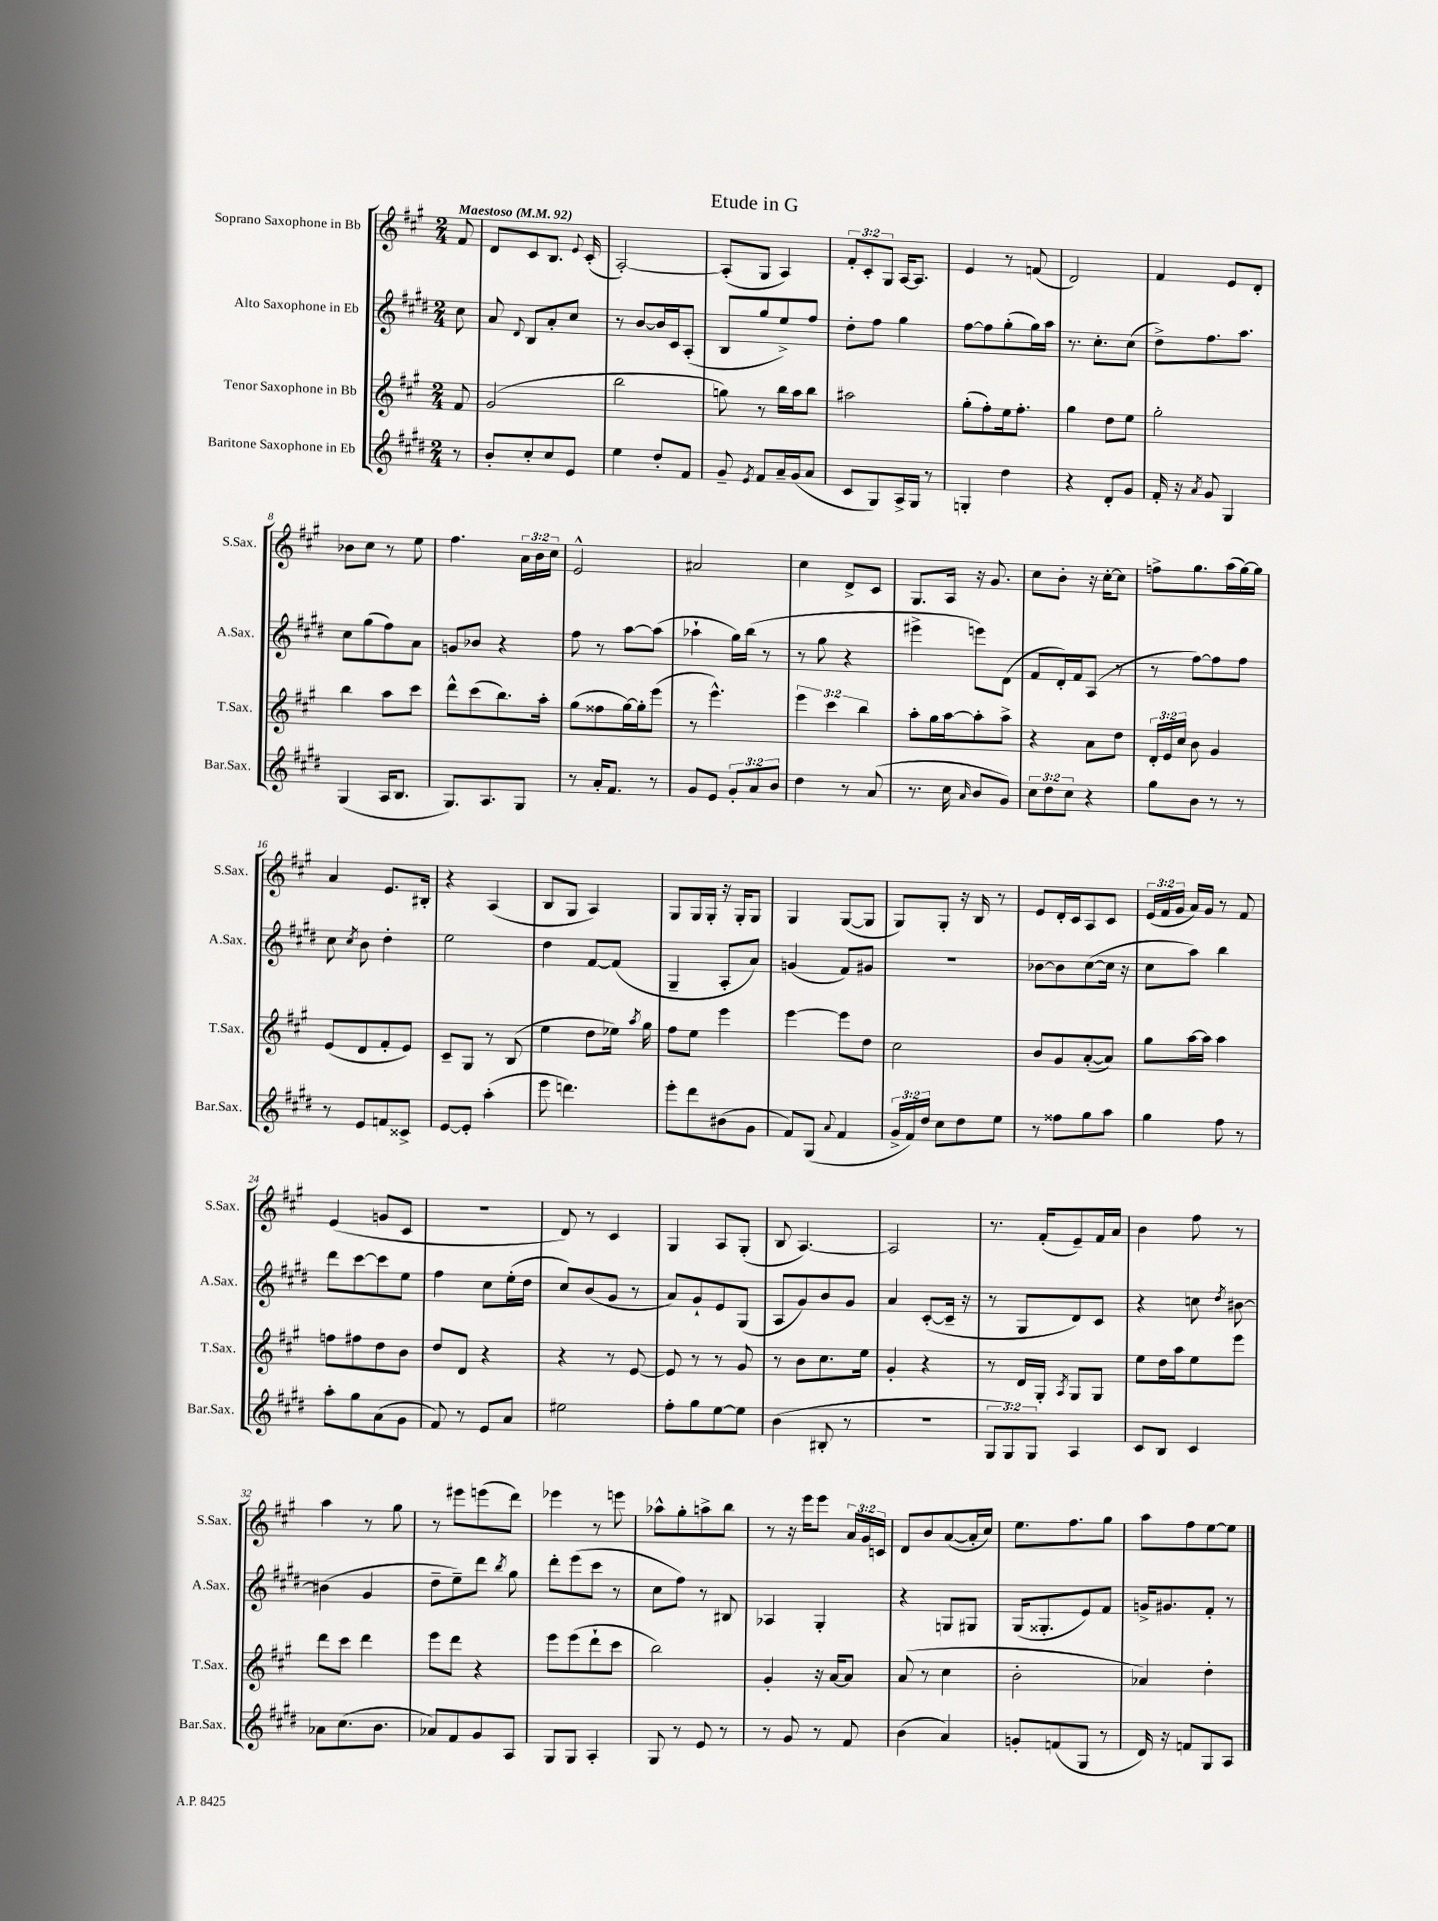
\header { title = "Etude in G" }
<<
\new StaffGroup <<
\new Staff = "s0" \with { instrumentName = "Soprano Saxophone in Bb" shortInstrumentName = "S.Sax." } {
    \clef treble \key a \major \numericTimeSignature \time 2/4 \override Staff.TupletNumber.text = #tuplet-number::calc-fraction-text \partial 8 \tempo "Maestoso" 4 = 92
    \autoBeamOff fis'8 |
    d'8[ cis'8 b8.] \appoggiatura { e'8 } cis'16-.( |
    a2~-.) |
    a8[-.( gis8] a4) |
    \tuplet 3/2 { fis'8[-. cis'8-. gis8] } a16[~ a8.] |
    e'4 r8 f'8( |
    d'2) |
    fis'4 e'8[ d'8]-. |
    bes'8[ cis''8] r8 e''8 |
    fis''4. \tuplet 3/2 { a'16[ b'16 cis''16] } |
    e'2-^ |
    ais'2 |
    cis''4 d'8[-> cis'8] |
    gis8.[ a16] r16 gis'8. |
    cis''8[ b'8]-. r16 cis''16[~-. cis''8] |
    f''8[-> gis''8. a''16( gis''16~) gis''16] |
    a'4 e'8.[ bis16]-. |
    r4 a4( |
    b8[ gis8] a4) |
    gis8[ gis16 gis16]-. r16 gis16[-. gis8] |
    gis4 gis8[~( gis8] |
    gis8[) gis8]-. r16 b16 r8 |
    e'8[ d'16-. cis'16 a8 cis'8] |
    \tuplet 3/2 { e'16[( fis'16 gis'16] } a'16[) gis'16] r8 fis'8 |
    e'4( g'8[ cis'8] |
    r2 |
    d'8) r8 cis'4 |
    gis4 a8[ gis8]-.( |
    b8 a4.~) |
    a2 |
    r8. fis'16[-.( e'8--) fis'16 a'16] |
    b'4 fis''8 r8 |
    a''4 r8 gis''8 |
    r8 eis'''8[ e'''8( d'''8]) |
    ees'''4 r8 e'''8 |
    aes''8[-^ gis''8-. a''8-> b''8] |
    r8 r16 e'''16[ e'''8] \tuplet 3/2 { a'16[ gis'16 c'16] } |
    d'8[ b'8 a'8~( a'16-. cis''16]) |
    e''8.[ fis''8. gis''8] |
    a''8[ fis''8 e''8~ e''8] \bar "|." |
}
\new Staff = "s1" \with { instrumentName = "Alto Saxophone in Eb" shortInstrumentName = "A.Sax." } {
    \clef treble \key e \major \numericTimeSignature \time 2/4 \partial 8
    \autoBeamOff cis''8 |
    a'8 \appoggiatura { dis'8 } b8[ a'8-. cis''8] |
    r8 b'8[~ b'16 cis'16 a8]-.( |
    b8[ gis''8 e''8->) fis''8] |
    dis''8[-. fis''8] gis''4 |
    fis''8[~ fis''8 gis''8-.( gis''16) a''16] |
    r8. cis''8.[-. cis''8]( |
    dis''8[->) fis''8. a''8.] |
    cis''8[ gis''8( fis''8) a'8] |
    g'8[ bes'8] r4 |
    fis''8 r8 a''8[~ a''8]( |
    aes''4-! gis''16[) b''16]( r8 |
    r8 gis''8 r4 |
    eis'''4-> e'''8[) dis'8]( |
    fis'8[ dis'16-.) fis'16 a8]( r8 |
    r8 fis''8[~) fis''8 fis''8] |
    cis''8 \acciaccatura { cis''8 } b'8 dis''4-. |
    e''2 |
    dis''4 fis'8[~ fis'8]( |
    gis4-- a8[-. a'8]) |
    g'4( fis'8[) gis'8] |
    R2 |
    bes'8[~ bes'8 cis''8~( cis''16] r16 |
    cis''8[ a''8]) b''4 |
    dis'''8[ cis'''8~ cis'''8 e''8] |
    fis''4 cis''8[ e''16-.( dis''16] |
    cis''8[) b'8( gis'8] r8 |
    a'8[) gis'8-! e'8 gis8]( |
    a8[ gis'8) b'8 gis'8] |
    a'4 cis'8[~-.( cis'16]-- r16 |
    r8 gis8[ dis'8) cis'8] |
    r4 c''8 \acciaccatura { dis''8 } bis'8~ |
    bis'4( gis'4 |
    dis''8[-- e''8--) dis'''8] \acciaccatura { b''8 } gis''8 |
    dis'''8[-. e'''8( cis'''8] r8 |
    cis''8[ fis''8]) r8 bis8 |
    aes4 gis4-. |
    r4 g8[ gis8] |
    gis16[( gisis8.-. e'8) fis'8] |
    g'16[-> gis'8. fis'8]-. r8 \bar "|." |
}
\new Staff = "s2" \with { instrumentName = "Tenor Saxophone in Bb" shortInstrumentName = "T.Sax." } {
    \clef treble \key a \major \numericTimeSignature \time 2/4 \override Staff.TupletNumber.text = #tuplet-number::calc-fraction-text \partial 8
    \autoBeamOff fis'8 |
    gis'2( |
    b''2 |
    g''8) r8 b''16[ a''16 b''8] |
    ais''2 |
    gis''8[-.( fis''8-.) e''16 fis''8.]-. |
    gis''4 d''8[ e''8] |
    gis''2-. |
    b''4 a''8[ cis'''8] |
    d'''8[-^ cis'''8( b''8.) a''16]-. |
    gis''8[( fisis''8 gis''16~) gis''16-. e'''8]( |
    r8 e'''4.-^) |
    \tuplet 3/2 { e'''4 cis'''4 b''4 } |
    a''8[-. gis''16 a''16~ a''8-. a''8]-> |
    r4 a'8[ d''8] |
    \tuplet 3/2 { d'16[-. e'16 cis''16] } b'8 gis'4 |
    e'8[( d'8 fis'8-. e'8]) |
    cis'8[-- gis8] r8 b8( |
    e''4 d''8[ ees''16]) \acciaccatura { a''8 } gis''16 |
    fis''8[ e''8] e'''4 |
    e'''4~ e'''8[ d''8] |
    cis''2 |
    b'8[ gis'8 a'8~-.( a'8]) |
    gis''8[ a''16~ a''16] a''4 |
    f''8[ fis''8 d''8 b'8] |
    d''8[ d'8] r4 |
    r4 r8 e'8~ |
    e'8 r8 r8 gis'8 |
    r8 b'8[ cis''8. e''16] |
    gis'4-. r4 |
    r8 d'16[ gis16]-. \acciaccatura { a8 } gis8[ gis8] |
    e''8[ d''16 a''16 e''8 e'''8] |
    d'''8[ cis'''8] d'''4 |
    e'''8[ d'''8] r4 |
    e'''8[ e'''8( d'''8-! cis'''8] |
    b''2) |
    gis'4-. r16 a'16[~ a'8] |
    a'8( r8 cis''4 |
    b'2-. |
    aes'4) d''4-. \bar "|." |
}
\new Staff = "s3" \with { instrumentName = "Baritone Saxophone in Eb" shortInstrumentName = "Bar.Sax." } {
    \clef treble \key e \major \numericTimeSignature \time 2/4 \override Staff.TupletNumber.text = #tuplet-number::calc-fraction-text \partial 8
    \autoBeamOff r8 |
    b'8[-. cis''8-. cis''8 e'8] |
    e''4 dis''8[-. fis'8] |
    gis'8-- \acciaccatura { e'8 } fis'8[ a'16-- gis'16( a'8] |
    cis'8[ gis8) a16-> gis16] r8 |
    g4-. dis''4 |
    r4 dis'8[-. gis'8] |
    fis'16-. r16 \acciaccatura { a'8 } gis'8 gis4 |
    gis4( a16[ b8.] |
    gis8.[) a8. gis8] |
    r8 a'16[-. fis'8.] r8 |
    gis'8[ e'8] \tuplet 3/2 { gis'8[-. a'8 b'8] } |
    dis''4 r8 a'8( |
    r8. cis''16 \grace { a'16 } b'8[ gis'8]) |
    \tuplet 3/2 { cis''8[ dis''8 cis''8] } r4 |
    gis''8[ b'8] r8 r8 |
    r8 e'8[ f'8 cisis'8]-> |
    e'8[~ e'8]-. a''4-.( |
    e'''8 d'''4.) |
    e'''8[-. dis'''8 bis'8( gis'8] |
    fis'8[) gis8]( \appoggiatura { a'8 } fis'4 |
    \tuplet 3/2 { gis'16[-> fis'16) dis''16] } cis''8[ dis''8 e''8] |
    r8 fisis''8[ gis''8 a''8] |
    gis''4 fis''8 r8 |
    a''8[-. gis''8 a'8( gis'8] |
    fis'8) r8 e'8[ a'8] |
    eis''2 |
    fis''8[-. gis''8 e''8~ e''8] |
    b'4( bis8-. r8 |
    R2 |
    \tuplet 3/2 { gis8[ gis8) gis8] } a4 |
    cis'8[ b8] cis'4 |
    aes'8[ cis''8.( b'8.] |
    aes'8[) fis'8 gis'8 a8] |
    gis8[ gis8] a4-. |
    gis8 r8 e'8 r8 |
    r8 gis'8 r8 fis'8 |
    b'4( a'4) |
    g'8[-. f'8( gis8] r8 |
    dis'16) r16 f'8[ gis8 a8] \bar "|." |
}
>>
>>
